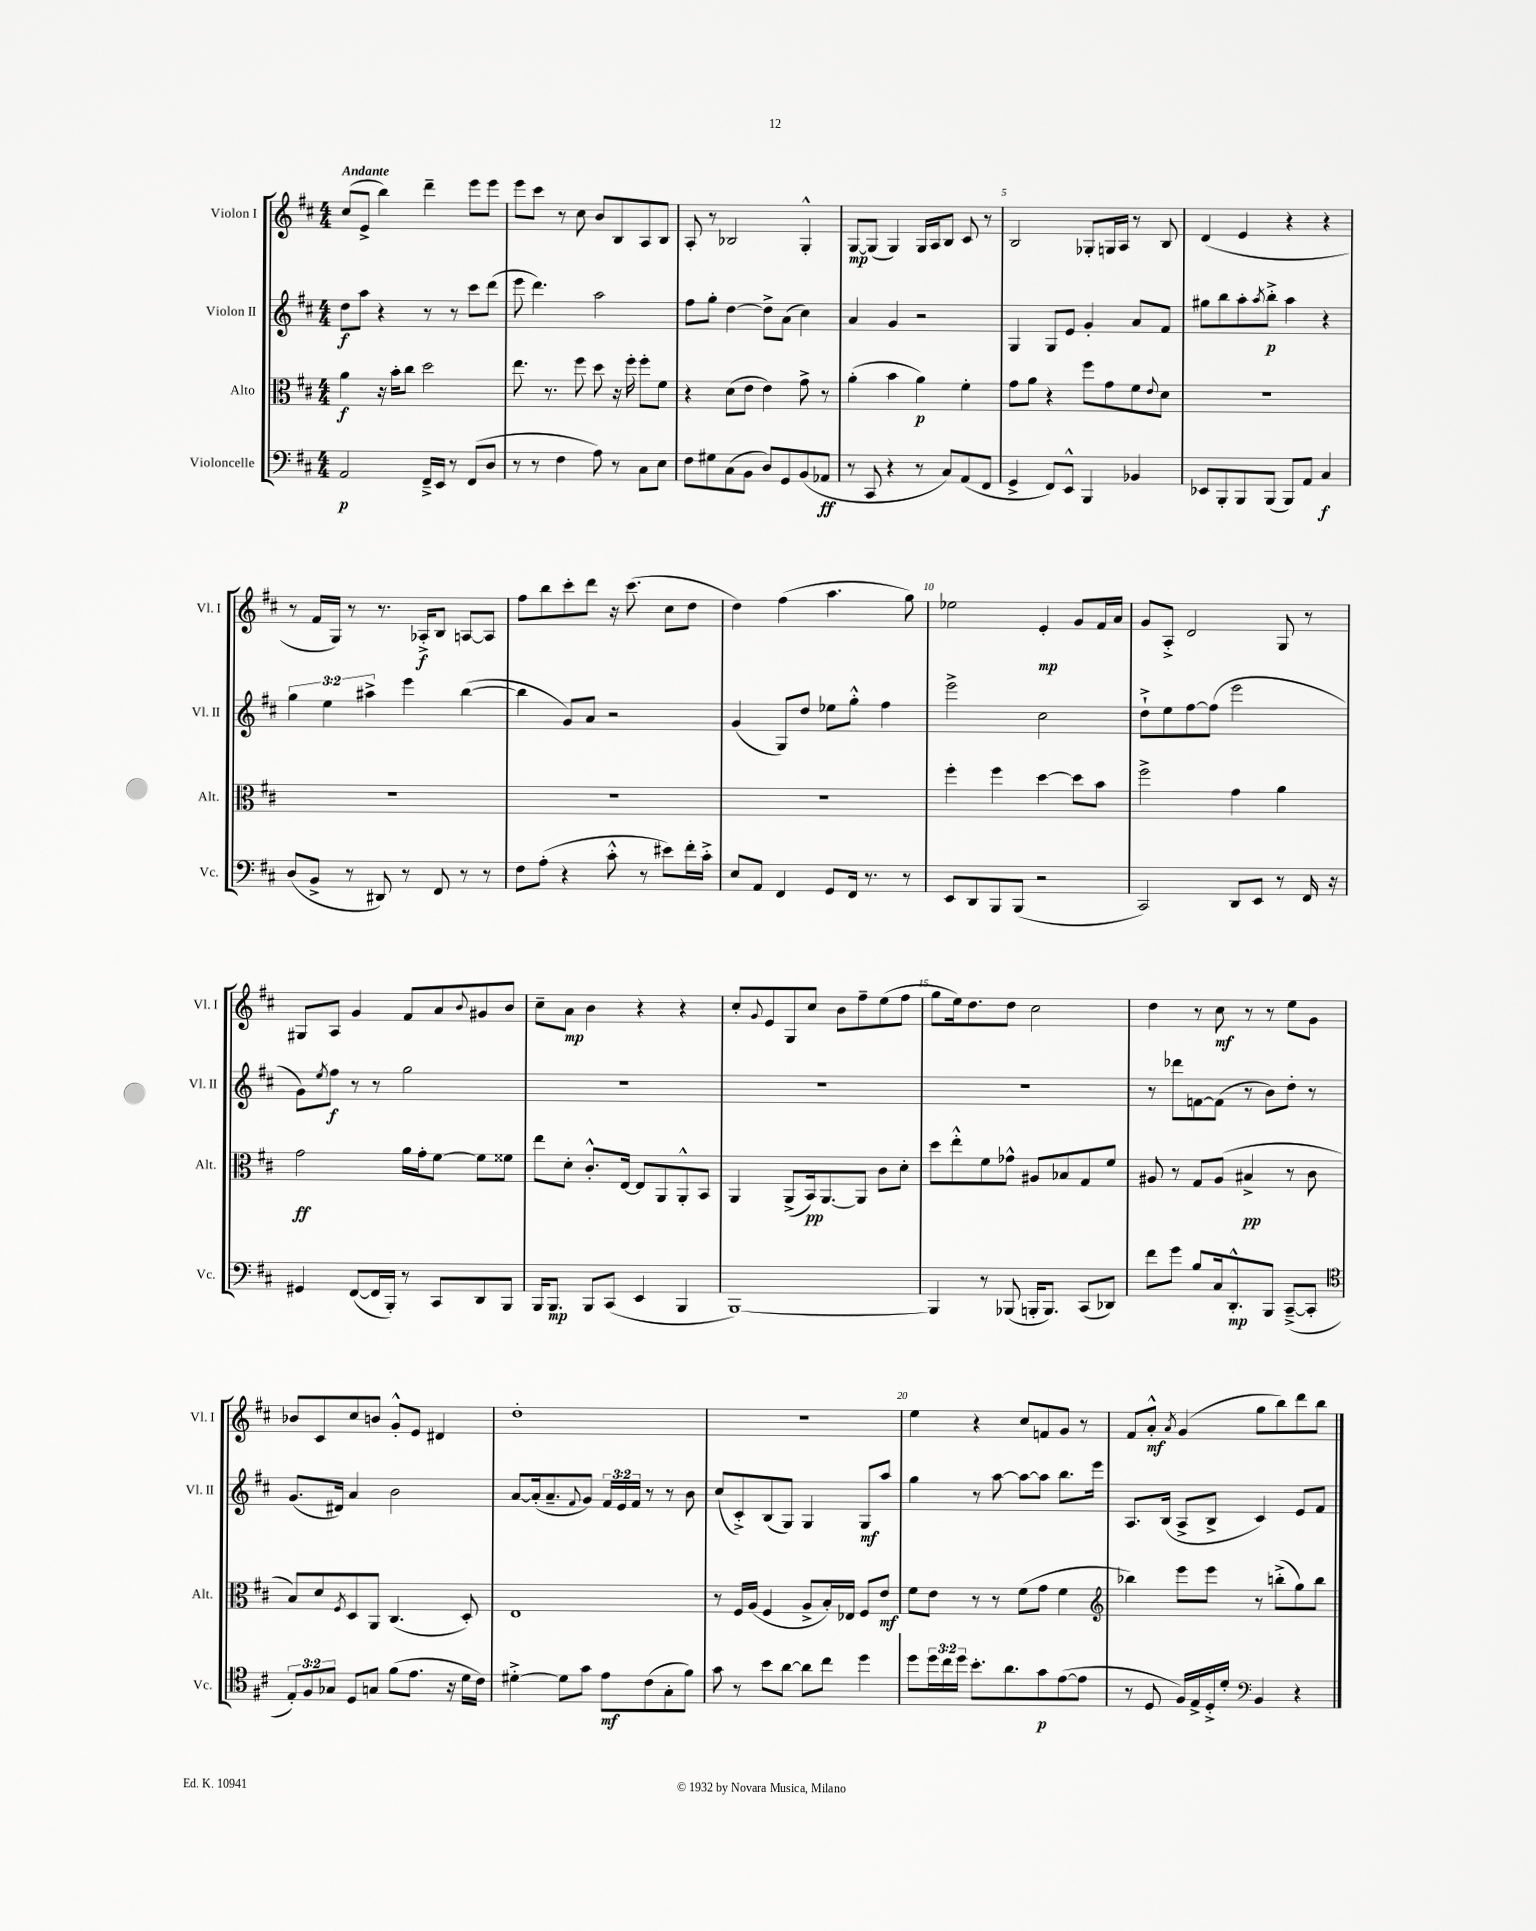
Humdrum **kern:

**kern	**kern	**kern	**kern
*staff4	*staff3	*staff2	*staff1
*clefF4	*clefC3	*clefG2	*clefG2
*k[f#c#]	*k[f#c#]	*k[f#c#]	*k[f#c#]
*M4/4	*M4/4	*M4/4	*M4/4
2AA/	4a\	8dd\L	(8cc#/L
.	.	8aa\J	8e^/J
.	16r	4r	4bb\)
.	16b'\LK	.	.
.	8cc#\J	.	.
16FF#~^/LL	2dd\	8r	4ddd~\
16EE/JJ	.	.	.
8r	.	8r	.
(8FF#/L	.	8ccc#\L	8eee\L
8D/J	.	(8ddd\J	8eee\J
=	=	=	=
8r	8.ee\	8eee\	8eee\L
8r	.	4.ddd\)	8ccc#\J
.	8.r	.	.
4F#\	.	.	8r
.	8ff#\	.	8cc#\
8A\)	8dd\	2aa\	8b/L
8r	16r	.	8B/
.	16ff#'\	.	.
8C#\L	8ff#'\L	.	8A/
8E\J	8f#\J	.	8B/J
=	=	=	=
8F#\L	4r	8ff#\L	8A'/
8G#\	.	8gg'\J	8r
(8C#\	(8d\L	[4dd\	2B-/
8BB\J	8e\J	.	.
8D/L)	4e\)	8dd^\]L	.
8GG/	.	(8a\J	.
(8BB/	8g^\	4cc#\)	4G'^^/
8AA-/J	8r	.	.
=	=	=	=
8r	(4a'\	4a/	[8G/L
8CC#/	.	.	(8G/]J
4r	4b\	4g/	4G/)
8r	4a\)	2r	16G/LL
.	.	.	16A/J
8C#/L)	.	.	8B/J
(8AA/	4f#'\	.	8c#/
8FF#/J	.	.	8r
=	=	=	=
4GG^/	8g\L	4G/	2B/
.	8a\J	.	.
8FF#/L)	4r	8G/L	.
8EE^^/J	.	8e/J	.
4BBB/	8ff#\L	4g'/	8G-'/L
.	8g\	.	16G/L
.	.	.	16A/JJ
4BB-/	8f#\	8a/L	8r
.	8qqe/	.	.
.	8d\J	8f#/J	8B/
=	=	=	=
8EE-/L	1r	8gg#\L	(4d/
8BBB'/	.	8bb\	.
8BBB/	.	8aa'\	4e/
.	.	8qaa/	.
(8BBB/J	.	8bb'^\J	.
8BBB/L)	.	4aa\	4r
8AA/J	.	.	.
4C#/	.	4r	4r
=	=	=	=
(8D/L	1r	6gg\	8r
8BB^/J	.	.	16f#/LL
.	.	6ee\	.
.	.	.	16G/JJ)
8r	.	.	8r
.	.	6aa#^\	.
8DD#/)	.	.	8.r
8r	.	4eee\	.
.	.	.	16A-'^/LK
8FF#/	.	.	8B/J
8r	.	([4bb\	[8A/L
8r	.	.	8A/]J
=	=	=	=
8F#\L	1r	4bb\]	8ff#\L
(8A'\J	.	.	8bb\
4r	.	8g/L)	8ccc#'\
.	.	8a/J	8ddd\J
8c#'^^\	.	2r	16r
.	.	.	(8.ccc#\
8r	.	.	.
8e#\L)	.	.	8cc#\L
16f#'\L	.	.	8dd\J
16c#'^\JJ	.	.	.
=	=	=	=
8E/L	1r	(4g/	4dd\)
8AA/J	.	.	.
4FF#/	.	8G/L)	(4ff#\
.	.	8dd/J	.
8GG/L	.	8ee-\L	4.aa\
16FF#/Jk	.	8gg'^^\J	.
8.r	.	.	.
.	.	4ff#\	.
8r	.	.	8gg\)
=	=	=	=
8EE/L	4ff#'\	2eee^\	2ee-\
8DD/	.	.	.
8BBB/	4ff#\	.	.
(8BBB/J	.	.	.
2r	[4dd\	2cc#\	4e'/
.	8dd\]L	.	8g/L
.	8b\J	.	16f#/L
.	.	.	16a/JJ
=	=	=	=
2CC#/)	2ff#^\	8dd`^\L	8g/L
.	.	8ee\	8A'^/J
.	.	[8ff#\	2d/
.	.	(8ff#\]J	.
8DD/L	4g\	2eee\	.
8EE/J	.	.	.
8r	4a\	.	8G/
16FF#/	.	.	8r
16r	.	.	.
=	=	=	=
4GG#/	2g\	8g\L)	8G#/L
.	.	8qee/	.
.	.	8ff#\J	8A/J
([8FF#/L	.	8r	4g/
16FF#/]L	.	8r	.
16BBB'/JJ)	.	.	.
8r	16a\LL	2gg\	8f#/L
.	16g'\J	.	.
8CC#/L	[8f#\J	.	8a/
.	.	.	8qqb/
8DD/	8f#\]L	.	8g#/
8BBB/J	8f##\J	.	8b/J
=	=	=	=
16BBB/LK	8ee\L	1r	8cc#~\L
8.BBB/J	.	.	.
.	8d'\J	.	8a\J
8BBB/L	8.c#'^^/L	.	4b\
(8CC#/J	.	.	.
.	[16E/Jk	.	.
4EE/	8E/]L	.	4r
.	8AA/	.	.
4BBB/	8AA'^^/	.	4r
.	8BB/J	.	.
=	=	=	=
[1BBB)	4AA/	1r	8cc#'/L
.	.	.	8qqg/
.	.	.	8e/
.	(8AA^/L	.	8G/
.	16BB/k)	.	8cc#/J
.	[8.AA/	.	.
.	.	.	8b\L
.	8AA/]J	.	8ff#~\
.	8c#\L	.	(8ee\
.	8d'\J	.	8ff#\J
=	=	=	=
4BBB/]	8dd\L	1r	8gg\L
.	8ee'^^\	.	16ee\k)
.	.	.	8.dd\
8r	8f#\	.	.
(8BBB-/	8g-^^\J	.	8dd\J
16BBB'/LK	8A#/L	.	2cc#\
8.BBB/J)	.	.	.
.	8B-/	.	.
(8CC#/L	8G/	.	.
8DD-/J)	8f#/J	.	.
=	=	=	=
8f#\L	8A#/	8r	4dd\
8g\J	8r	8ddd-\L	.
8B/L	8G/L	[8f\	8r
16C#/k	(8A#/J	(8f\]J	8cc#\
8.DD'^^/	.	.	.
.	4B#^/	8r	8r
8BBB/J	.	8b\L)	8r
([8CC#~^/L	8r	8dd'\J	8ee\L
8CC#'/]J	8c#\	8r	8g\J
=	=	=	=
*clefC4	*	*	*
12E'/L)	8B/L)	(8.g/L	8b-/L
12F#/	.	.	.
.	8d/	.	8c#/
12G-/J	.	.	.
.	.	16d#/Jk)	.
.	8qF#/	.	.
8D/L	8D/	4a/	8cc#/
8G/J	8AA/J	.	8b/J
(8f#\L	(4.C#/	2b\	8g'^^/L
8.e\J	.	.	8e/J
.	.	.	4d#/
16r	.	.	.
16d\LL	8D'/)	.	.
16c#\JJ)	.	.	.
=	=	=	=
[4d#'^\	1E	[8a/L	1dd'
.	.	(16a'/]k	.
.	.	8.a~/	.
8d#\]L	.	.	.
.	.	8qqf#/	.
8g\J	.	8g/J)	.
8e\L	.	24f#/LL	.
.	.	24e/	.
.	.	24f#/JJ	.
(8c#\	.	8r	.
8G'\	.	8r	.
8f#\J)	.	8b\	.
=	=	=	=
8g\	8r	(8cc#/L	1r
8r	16F#/LL	8c#'^/)	.
.	(16A/JJ	.	.
8b\L	4F#/	(8B/	.
[8a\J	.	8G/J)	.
8a\]L	8A^/L	4G/	.
8cc#\J	16B'/L)	.	.
.	16E-/JJ	.	.
4dd\	8F#/L	8G/L	.
.	8e/J	8aa/J	.
=	=	=	=
8dd\L	8f#\L	4gg\	4ee\
24dd\L	8e\J	.	.
24cc#\	.	.	.
24dd\JJ	.	.	.
8.b'\L	8r	8r	4r
.	8r	[8aa\	.
8.a\	.	.	.
.	(8f#\L	8aa\_L	8cc#/L
8g\	8g\J	8aa\]J	8f/
([8e\	4f#\	8.bb\L	8g/J
8e\]J	.	.	8r
.	.	16eee\Jk	.
=	=	=	=
*	*clefG2	*	*
8r	4bb-\)	8.A/L	8f#/L
8D/	.	.	8a'^^/J
.	.	(16B/Jk	.
.	.	.	8qa/
16F#/LL)	8eee\L	8A^/L	(4g/
16E^/	.	.	.
16D'^/	8eee\J	8B^/J	.
16d'/JJ	.	.	.
*clefF4	*	*	*
4BB/	8r	4c#/)	8gg\L
.	(8bb'^\L	.	8bb\)
4r	8gg\)	8e/L	8ddd\
.	8bb\J	8f#/J	8bb\J
==	==	==	==
*-	*-	*-	*-
